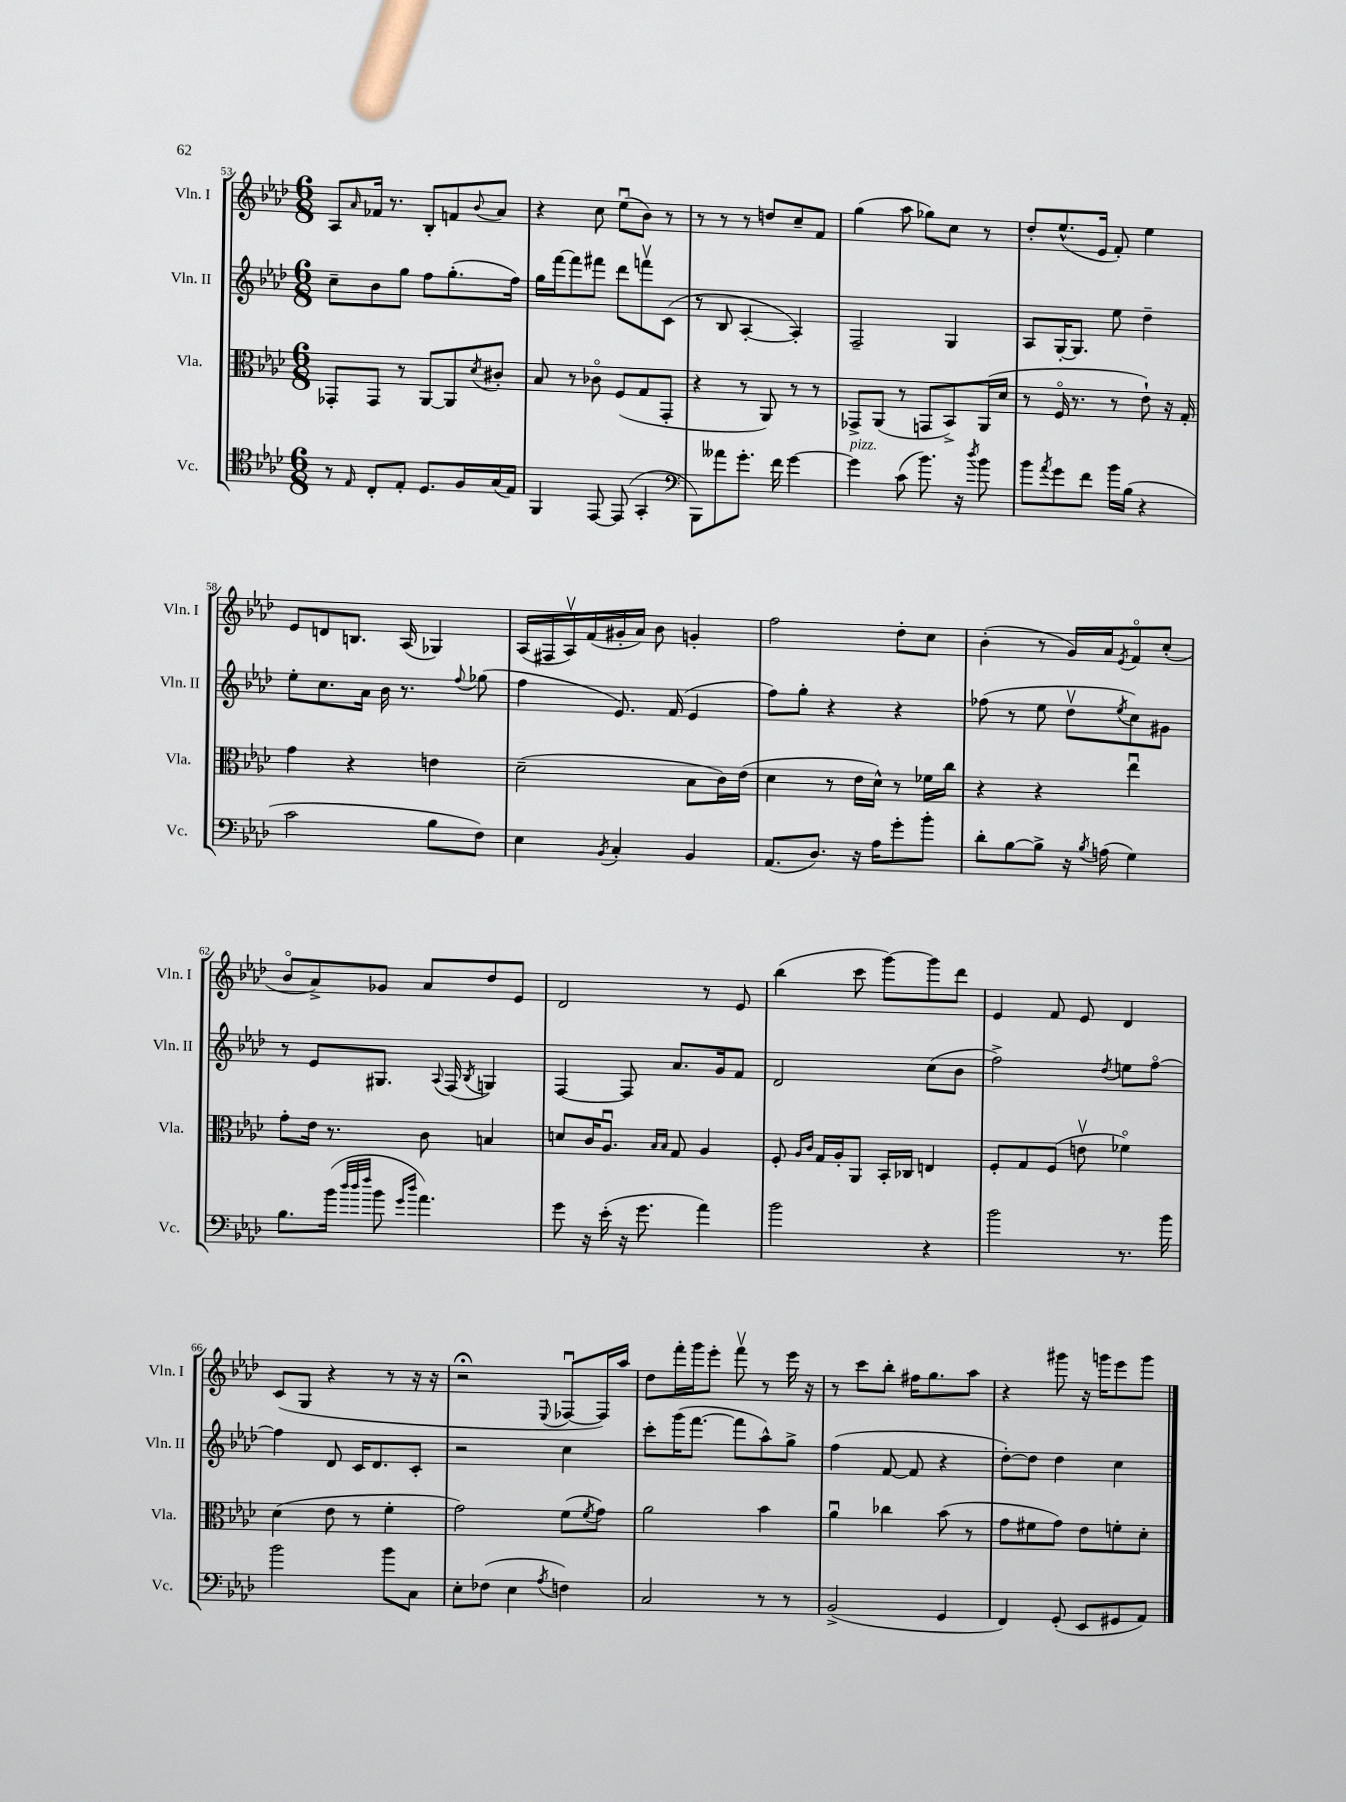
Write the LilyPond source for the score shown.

<<
\new StaffGroup <<
\new Staff = "s0" \with { instrumentName = "Vln. I" shortInstrumentName = "Vln. I" } {
    \clef treble \key aes \major \numericTimeSignature \time 6/8
    aes8 \grace { aes'16 } fes'16 r8. bes8-. f'8 \appoggiatura { bes'8 } aes'8 |
    r4 c''8 ees''8\downbow( bes'8) r8 |
    r8 r8 r8 d''8 c''8-- f'8 |
    g''4( aes''8 ges''8) c''8 r8 |
    des''8-. ees''8.-^( ees'16 f'8-.) ees''4 |
    ees'8 d'8 b8. aes16( ges4) |
    aes16( fis16 aes16\upbow) f'16( gis'16-. aes'16) bes'8 g'4-. |
    f''2 des''8-. c''8 |
    bes'4-.( r8 g'16) aes'16 \acciaccatura { ees'8 } f'8\flageolet c''8-.( |
    bes'8\flageolet aes'8->) ges'8 aes'8 des''8 ees'8 |
    des'2 r8 ees'8 |
    bes''4( c'''8 g'''8~) g'''8 des'''8 |
    ees'4 f'8 ees'8 des'4 |
    c'8( g8 r4 r8 r16 r16 |
    r2\fermata \appoggiatura { ees8 } fes8~\downbow fes16) aes''16 |
    des''8 f'''16-. g'''16 ees'''8-. f'''8\upbow r8 ees'''16 r16 |
    r8 c'''8 bes''8-. fis''16 g''8. aes''8 |
    r4 gis'''8 r16 g'''16 ees'''8 g'''8 \bar "|." |
}
\new Staff = "s1" \with { instrumentName = "Vln. II" shortInstrumentName = "Vln. II" } {
    \clef treble \key aes \major \numericTimeSignature \time 6/8
    c''8-- bes'8 g''8 f''8 g''8.-.( f''16) |
    g''16 f'''16~ f'''8 fis'''8 des'''8 f'''8\upbow c'8( |
    r8 bes8 aes4~-. aes4-.) |
    f2-- g4 |
    aes8 g16~-. g8. ees''8 des''4-- |
    ees''8-. c''8. aes'16 bes'16 r8. \appoggiatura { f''8 } ges''8( |
    f''4 ees'8.) f'16( ees'4 |
    f''8) g''8-. r4 r4 |
    fes''8( r8 ees''8 des''8\upbow \acciaccatura { ees''8 } c''8) gis'8 |
    r8 ees'8 gis8. \appoggiatura { aes8 } f16( \acciaccatura { bes8 } g4) |
    f4~ f8 aes'8. g'16 f'8 |
    des'2 c''8( bes'8 |
    f''2->) \acciaccatura { des''8 } e''8 f''8~\flageolet |
    f''4 des'8 c'16 des'8. c'8-. |
    r2 c''4 |
    c'''8-. g'''16( f'''8.~ f'''8 aes''8-^) g''8-> |
    f''4( f'8~ f'8 r4 |
    des''8~-.) des''8 des''4 c''4 \bar "|." |
}
\new Staff = "s2" \with { instrumentName = "Vla." shortInstrumentName = "Vla." } {
    \clef alto \key aes \major \numericTimeSignature \time 6/8
    ges,8-. ges,8 r8 aes,8~ aes,8 \acciaccatura { des'8 } cis'8-. |
    bes8 r8 ces'8\flageolet f8( g8 g,8-. |
    r4 r8 aes,8) r8 r8 |
    ges,8-> aes,8( r8 g,8 bes,8->) aes,16( des'16 |
    r8 f16\flageolet r8. r8 ees'8-!) r16 g16-. |
    g'4 r4 e'4 |
    des'2--( bes8 c'16) ees'16( |
    des'4 r8 ees'16 des'16-^) r8 fes'16 c''16 |
    r4 r4 ees''4\downbow |
    g'8-. ees'16 r8. c'8 b4 |
    d'8 c'16 aes8.\downbow \grace { bes16 bes16 } g8 aes4 |
    f8-. \grace { aes16 c'16 } g16 aes16-. aes,8 bes,16-. ces16 e4 |
    f8-. g8 f8( e'8\upbow fes'4\flageolet) |
    des'4( ees'8 r8 f'4-. |
    g'2) f'8( \acciaccatura { f'8 } g'8) |
    aes'2 bes'4 |
    aes'4\downbow ces''4 bes'8( r8 |
    g'8 fis'8 g'8) ees'8 f'8-. des'8-. \bar "|." |
}
\new Staff = "s3" \with { instrumentName = "Vc." shortInstrumentName = "Vc." } {
    \clef tenor \key aes \major \numericTimeSignature \time 6/8
    r8 \grace { ees16 } c8-. ees8-. des8. f16 g16( ees16) |
    f,4 ees,8~ ees,8( g,4-. |
    \clef bass bes,,8) aeses'8 g'8.-. f'16 g'4~ |
    g'4^\markup { \italic "pizz." } c'8( bes'8.) r16 \acciaccatura { des''8 } bes'8 |
    bes'8 \acciaccatura { aes'8 } g'8 f'8 bes'16 bes16( r4 |
    c'2 bes8 f8) |
    ees4 \acciaccatura { bes,8 } c4-. bes,4 |
    aes,8.( des8.) r16 aes16 g'8-. bes'8-. |
    des'8-. bes8~ bes8-> r16 \acciaccatura { bes8 } a16( g4) |
    bes8. bes'16( \grace { des''32 des''32 f''32 } bes'8 \grace { g'16 des''16 } aes'4.) |
    g'8 r16 ees'16-.( r16 g'8. aes'4) |
    bes'2 r4 |
    bes'2 r8. bes'16 |
    bes'2 bes'8 c8 |
    ees8-. fes8( ees4 \acciaccatura { aes8 } f4) |
    c2 r8 r8 |
    bes,2->( g,4 |
    f,4) g,8-.( ees,8 gis,8 aes,8) \bar "|." |
}
>>
>>
\layout { \context { \Score currentBarNumber = #53 } }
